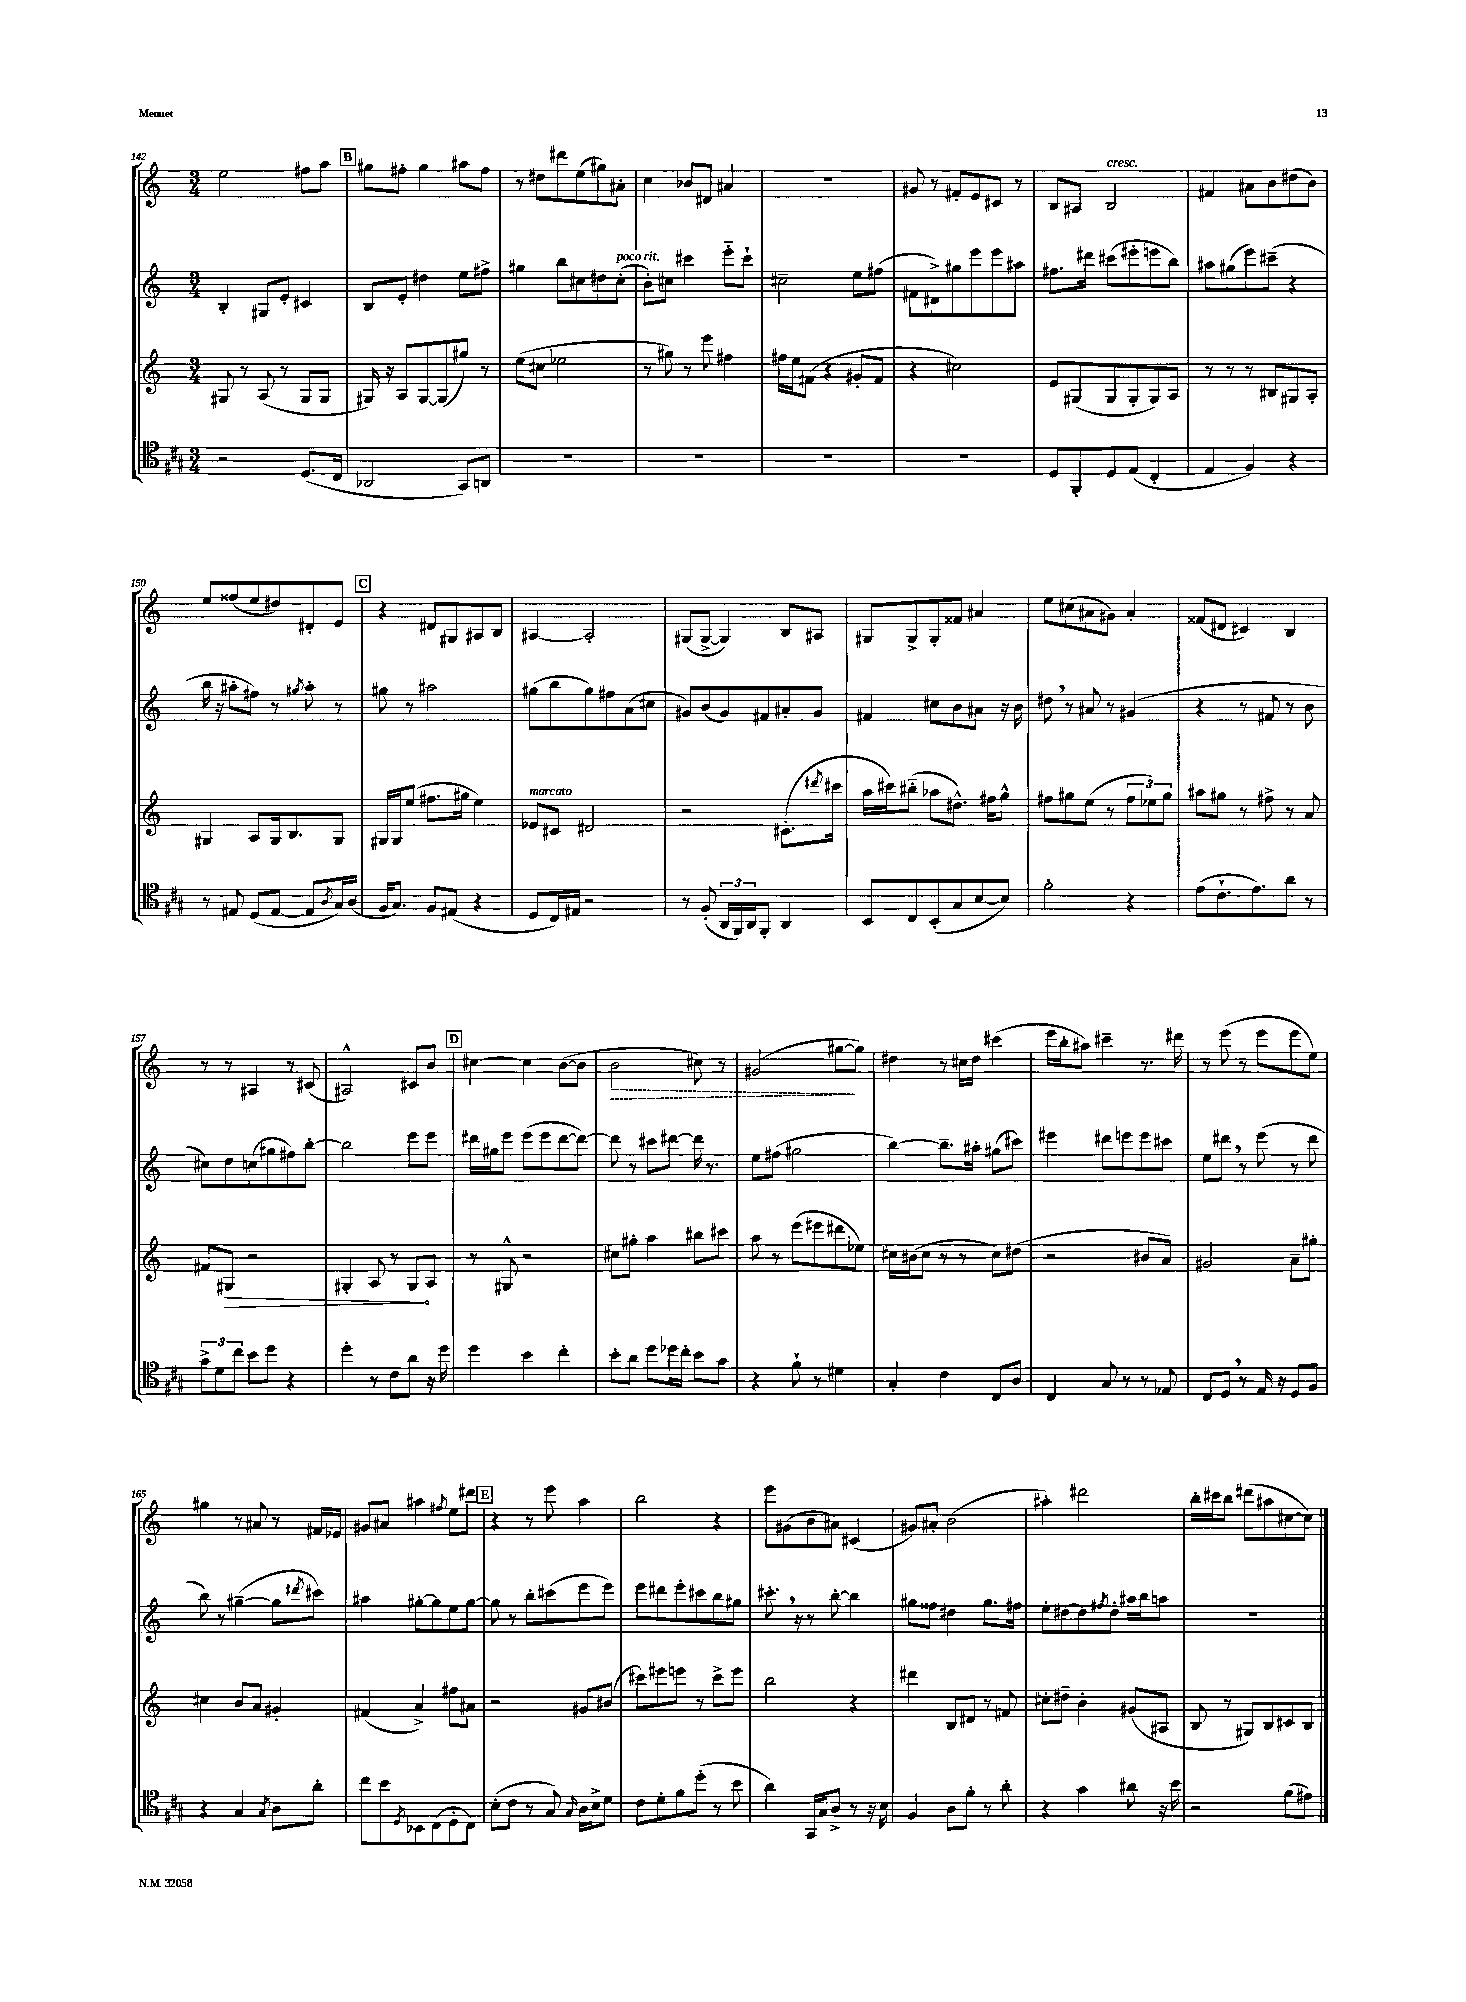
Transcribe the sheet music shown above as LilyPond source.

<<
\new StaffGroup <<
\new Staff = "s0" {
    \clef treble \key c \major \numericTimeSignature \time 3/4
    e''2 fis''8 a''8 |
    \mark \markup { \box "B" } gis''8 fis''8-. gis''4 ais''8 fis''8 |
    r8 dis''8 dis'''8 e''8( gis''8) ais'8-. |
    c''4 bes'8 dis'8 ais'4 |
    r2. |
    gis'8 r8 fis'8-. e'8 cis'8 r8 |
    b8 ais8 b2^\markup { \italic "cresc." } |
    fis'4 ais'8 b'8 dis''8( b'8) |
    e''8 fisis''8( e''8 dis''8) dis'8-. e'8 |
    \mark \markup { \box "C" } r4 dis'8 gis8 ais8 b8 |
    ais4~ ais2-. |
    gis8( gis8~-> gis4) b8 ais8 |
    gis8 gis8-> gis8-. fisis'8 ais'4 |
    e''8 cis''8( ais'8 gis'8) ais'4-. |
    fisis'8( dis'8 cis'4) b4 |
    r8 r8 ais4 r8 cis'8( |
    ais2-^) cis'8 b'8 |
    \mark \markup { \box "D" } cis''4~ cis''4 b'8~( b'8 |
    \once \override Hairpin.style = #'dashed-line b'2\> cis''8) r8 |
    gis'2( gis''8~\! gis''8) |
    dis''4 r8 cis''16 dis''16 cis'''4( |
    e'''16 b''16-. ais''8) cis'''4-- r8. dis'''16 |
    r8 e'''8( r8 e'''8 e'''8 e''8) |
    gis''4 r8 ais'8 r8 fis'16 ees'16 |
    gis'8 ais'8 ais''4 \acciaccatura { fis''8 } e''8 dis'''8 |
    \mark \markup { \box "E" } r4 r8 e'''8 a''4 |
    b''2 r4 |
    e'''8 gis'8( b'8 ais'8) cis'4( |
    gis'8) ais'8-. b'2( |
    ais''4-.) dis'''2 |
    b''16-. cis'''16 b''8 dis'''8( ais''8 cis''8~ cis''8) \bar "|." |
}
\new Staff = "s1" {
    \clef treble \key c \major \numericTimeSignature \time 3/4
    b4-. gis8 e'8-. cis'4 |
    \mark \markup { \box "B" } b8 e'8-. dis''4 e''8 fis''8-> |
    gis''4 b''8 cis''8 dis''8 cis''8-.^\markup { \italic "poco rit." }( |
    b'8-.) cis''8 cis'''4 e'''8-_ cis'''8-! |
    cis''2-- e''8 fis''8( |
    fis'8 dis'8->) gis''8 e'''8 e'''8 ais''8 |
    fis''8. dis'''16 cis'''8( eis'''8-. e'''8 b''8) |
    ais''8 gis''8( e'''8) cis'''8--( r4 |
    b''16 r16 ais''8-. fis''8) r8 \acciaccatura { gis''8 } ais''8-. r8 |
    \mark \markup { \box "C" } gis''8 r8 ais''2 |
    gis''8( b''8 gis''8) fis''8 a'8( cis''8 |
    gis'8) b'8( gis'8) fis'8 ais'8-. gis'8 |
    fis'4 cis''8 b'8 ais'8 r16 b'16 |
    dis''8 \breathe r8 ais'8 r8 gis'4( |
    r4 r8 fis'8 r8 b'8 |
    cis''8) d''8 c''8( gis''8 fis''8) b''8~-. |
    b''2 e'''8 e'''8 |
    \mark \markup { \box "D" } dis'''16 gis''16 e'''8 e'''8( e'''8 dis'''8~ dis'''8~) |
    dis'''8 r8 cis'''8 dis'''8~ dis'''16 r8. |
    e''8 fis''8( gis''2 |
    b''4~) b''8.-- ais''16-. gis''8( cis'''8) |
    eis'''4 dis'''8 e'''8 e'''8 cis'''8 |
    e''8 dis'''8 \breathe r8 e'''8( r8 dis'''8 |
    b''8) r8 gis''4~--( gis''8 \acciaccatura { dis'''8 } cis'''8) |
    ais''4 gis''8~-. gis''8 e''8 gis''8~ |
    \mark \markup { \box "E" } gis''8 r8 b''8-. cis'''8( e'''8 e'''8) |
    e'''8 dis'''8 e'''8-. cis'''8 b''8 gis''8 |
    cis'''8.-. \breathe r16 r8 b''8~-. b''4 |
    gis''8 fisis''8 dis''4 gis''8. fis''16 |
    e''8-. dis''8~ dis''8 \acciaccatura { fis''8 } dis''8-. ais''16 b''16 a''8 |
    R2. \bar "|." |
}
\new Staff = "s2" {
    \clef treble \key c \major \numericTimeSignature \time 3/4
    gis8 r8 a8( r8 gis8 gis8 |
    \mark \markup { \box "B" } gis16) r16 a8 gis8~ gis8( gis''8) r8 |
    e''8( cis''8 ees''2 |
    r8 gis''8) r8 e'''8 fis''4 |
    fis''16 e''16 fis'8( r4 gis'8-. fis'8 |
    r4 cis''2) |
    e'8 gis8( gis8 gis8-. gis8) a8 |
    r8 r8 r8 bis8 gis8 a8-. |
    gis4 a8 gis16 b8. gis8 |
    \mark \markup { \box "C" } gis16 gis16 e''8( fis''8. gis''16 e''4) |
    ees'8^\markup { \italic "marcato" } cis'8 dis'2 |
    r2 cis'8.-.( \acciaccatura { dis'''8 } cis'''16 |
    a''16 cis'''16) bis''8-_( aes''8 dis''8.-^) fis''16 g''8-^ |
    fis''8 gis''8 e''8( r8 \tuplet 3/2 { fis''8 ees''8) gis''8 } |
    ais''8 gis''8 r8 fis''8-> r8 a'8 |
    fis'8 \once \override Hairpin.circled-tip = ##t gis8\> r2 |
    gis4-. a8 r8 gis8\! a8 |
    \mark \markup { \box "D" } r8 gis8-^ r2 |
    cis''8 gis''8-. a''4 bis''8 cis'''8 |
    a''8 r8 e'''8( eis'''8 dis'''8 ees''8) |
    cis''16 bis'16( cis''8 r8 r8 cis''8) dis''8( |
    r2 bis'8 a'8) |
    gis'2 a'8-- gis''8-. |
    cis''4 b'8 a'8 gis'4-. |
    fis'4( a'4->) fis''8 ais'8 |
    \mark \markup { \box "E" } r2 gis'8 bis'8( |
    cis'''8) eis'''8 e'''8 r8 cis'''8-> e'''8 |
    b''2 r4 |
    dis'''4 b8 dis'8 r8 fis'8 |
    cis''8-. dis''8-- b'4-. gis'8( ais8 |
    b8 r8 gis8) b8 cis'8 b8 \bar "|." |
}
\new Staff = "s3" {
    \clef tenor \key a \major \numericTimeSignature \time 3/4
    r2 d8.( cis16 |
    \mark \markup { \box "B" } aes,2 gis,8) a,8 |
    R2. |
    R2. |
    R2. |
    R2. |
    d8 fis,8-. d8 e8( cis4-. |
    e4 fis4) r4 |
    r8 eis8 d8( eis8~ eis8 \acciaccatura { a8 } gis16) a16( |
    \mark \markup { \box "C" } fis16 gis8.) fis8 eis8( r4 |
    d8 cis16) eis16 r2 |
    r8 fis8-.( \tuplet 3/2 { a,16 fis,16) a,16 } fis,8-. a,4 |
    b,8 cis8 b,8-.( gis8 b8~ b8) |
    fis'2-. r4 |
    e'8( cis'8.-! e'8.) a'8 r8 |
    \tuplet 3/2 { gis'8-> d'8 cis''8 } b'8 d''8 r4 |
    d''4-. r8 cis'8 a'8 r16 d''16 |
    \mark \markup { \box "D" } d''4 b'4 cis''4-. |
    b'8-. a'8 d''8 des''16 cis''16-. b'8 gis'8 |
    r4 fis'8-! r8 dis'4 |
    gis4-. cis'4 cis8 a8 |
    cis4 gis8 r8 r8 ees8 |
    cis8 d8 \breathe r8 e16 r16 d8 fis8 |
    r4 gis4 \acciaccatura { gis8 } a8 a'8-. |
    cis''8 b'8 \acciaccatura { d8 } bes,8 cis8( d8-. cis8) |
    \mark \markup { \box "E" } b8-.( cis'8 r8 gis8) \grace { gis16 } a16 b16-> d'8 |
    cis'8 d'8-. fis'8 d''8-.( r8 b'8 |
    a'4) gis,16 gis16 a8-> r8 r16 b16 |
    fis4 a8 fis'8-. r8 a'8-. |
    r4 gis'4 ais'8 r16 b'16 |
    r2 fis'8( eis'8) \bar "|." |
}
>>
>>
\layout { \context { \Score currentBarNumber = #142 } }
